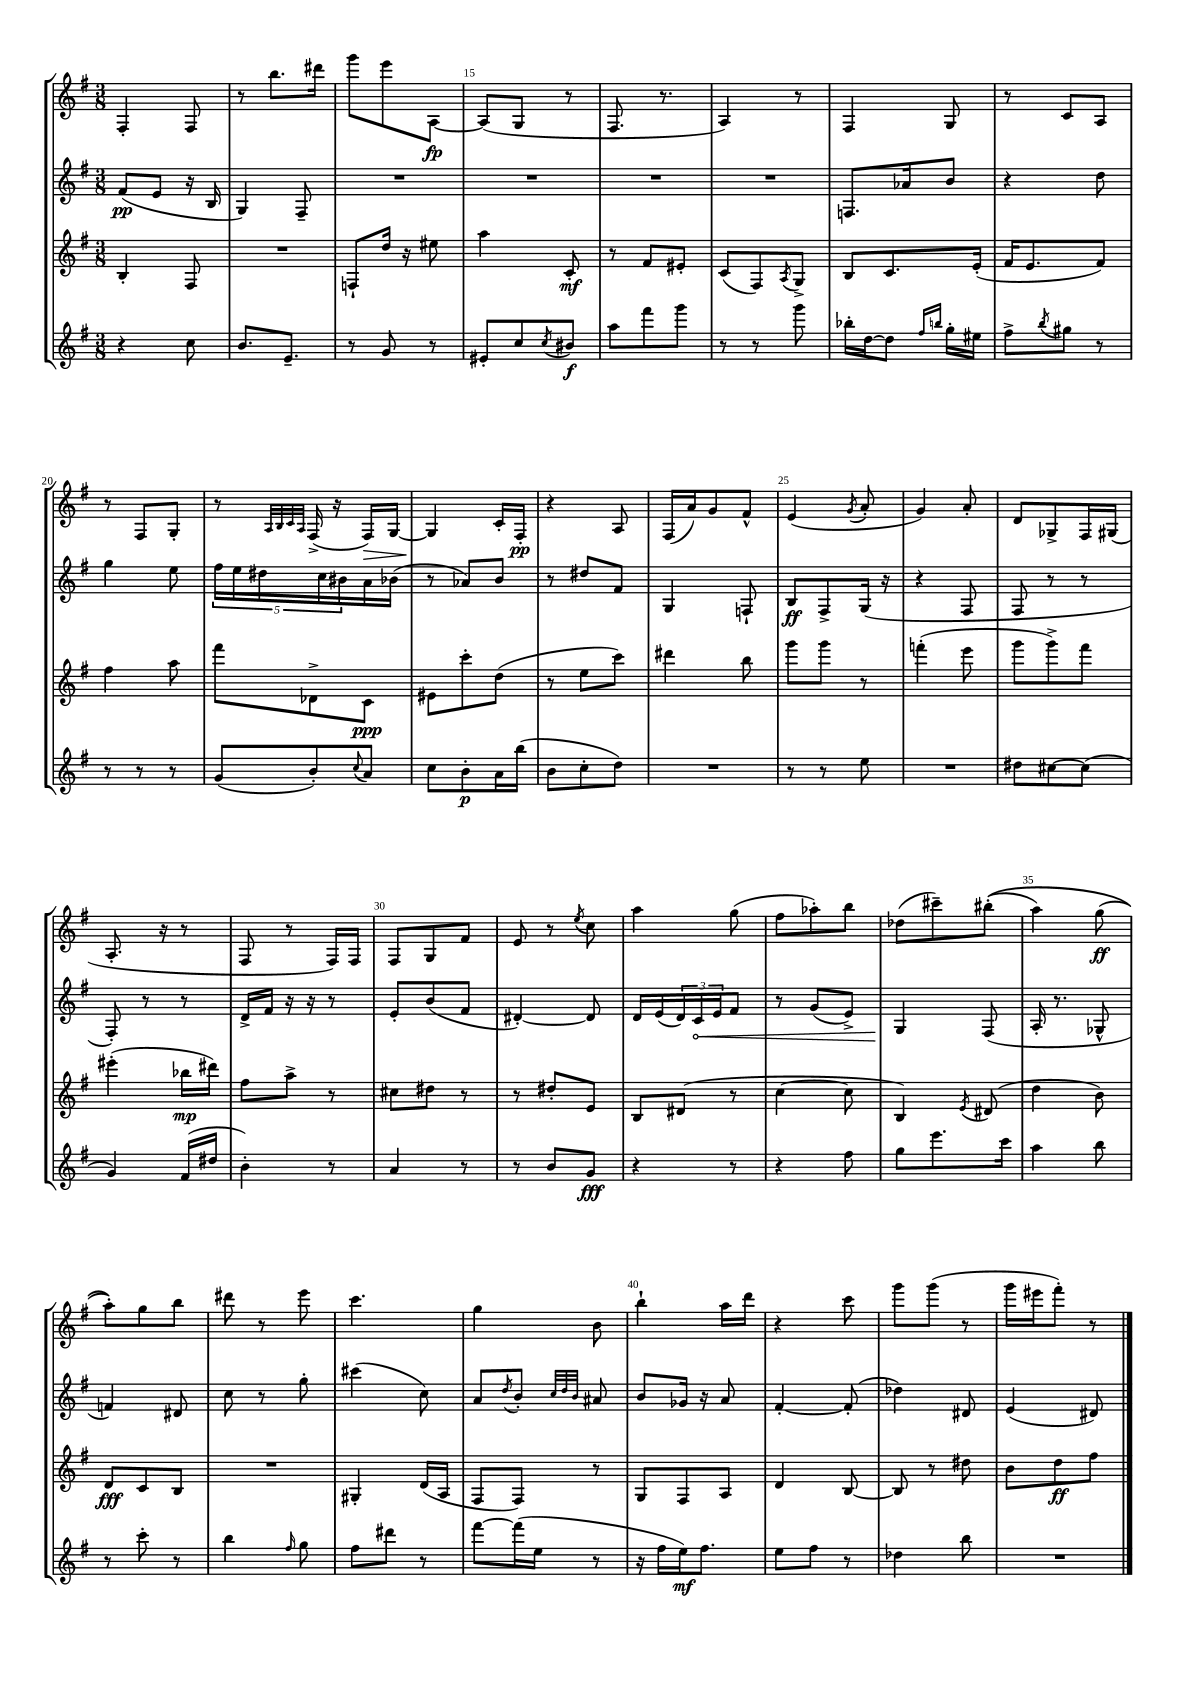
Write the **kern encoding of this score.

**kern	**kern	**kern	**kern
*staff4	*staff3	*staff2	*staff1
*clefG2	*clefG2	*clefG2	*clefG2
*k[f#]	*k[f#]	*k[f#]	*k[f#]
*M3/8	*M3/8	*M3/8	*M3/8
4r	4B'	(8f#	4F#'
.	.	8e	.
8cc	8F#	16r	8F#
.	.	16B	.
=	=	=	=
8.b	4.r	4G)	8r
.	.	.	8.bb
8.e~	.	.	.
.	.	8F#~	.
.	.	.	16ddd#
=	=	=	=
8r	8F`	4.r	8ggg
8g	16dd	.	8eee
.	16r	.	.
8r	8ee#	.	[8A
=	=	=	=
8e#'	4aa	4.r	(8A]
8cc	.	.	8G
8qcc	.	.	.
8b#	8c'	.	8r
=	=	=	=
8aa	8r	4.r	8.F#
8fff#	8f#	.	.
.	.	.	8.r
8ggg	8e#'	.	.
=	=	=	=
8r	(8c	4.r	4A)
8r	8F#)	.	.
.	8qA	.	.
8ggg	8G^	.	8r
=	=	=	=
16bb-'	8B	8.F	4F#
[16dd	.	.	.
8dd]	8.c	.	.
.	.	16a-	.
16qqff#	.	.	.
16qqbb	.	.	.
16gg'	.	8b	8G
16ee#	(16e'	.	.
=	=	=	=
8ff#^	16f#	4r	8r
.	8.e	.	.
8qbb	.	.	.
8gg#	.	.	8c
8r	8f#)	8dd	8A
=	=	=	=
8r	4ff#	4gg	8r
8r	.	.	8F#
8r	8aa	8ee	8G'
=	=	=	=
(8g	8fff#	20ff#	8r
.	.	20ee	.
.	.	20dd#	.
.	.	.	32qqA
.	.	.	32qqB
.	.	.	32qqc
.	.	.	32qqA
8b')	8d-^	.	(16F#^
.	.	20cc	.
.	.	.	16r
.	.	20b#	.
8qqcc	.	.	.
8a	8c	16a	16F#)
.	.	(16b-	[16G
=	=	=	=
8cc	8e#	8r	4G]
8b'	8ccc'	8a-)	.
16a	(8dd	8b	16c'
(16bb	.	.	16F#'
=	=	=	=
8b	8r	8r	4r
8cc'	8ee	8dd#	.
8dd)	8ccc)	8f#	8A
=	=	=	=
4.r	4ddd#	4G	(16F#
.	.	.	16a)
.	.	.	8g
.	8bb	8F`	8f#^^
=	=	=	=
8r	8ggg	8B	(4e
8r	8ggg	8F#^	.
.	.	.	8qg
8ee	8r	(16G	8a'
.	.	16r	.
=	=	=	=
4.r	(4fff'	4r	4g)
.	8eee	8F#	8a'
=	=	=	=
8dd#	8ggg	8F#	8d
[8cc#	8ggg^)	8r	8G-^
(8cc#]	8fff#	8r	16F#
.	.	.	(16G#
=	=	=	=
4g)	(4eee#'	8F#')	8.A'
.	.	8r	.
.	.	.	16r
(16f#	16bb-	8r	8r
16dd#	16ddd#)	.	.
=	=	=	=
4b')	8ff#	16d^	8F#
.	.	16f#	.
.	8aa^	16r	8r
.	.	16r	.
8r	8r	8r	16F#)
.	.	.	16F#
=	=	=	=
4a	8cc#	8e'	8F#
.	8dd#	(8b	8G
8r	8r	8f#	8f#
=	=	=	=
8r	8r	[4d#')	8e
8b	8dd#'	.	8r
.	.	.	8qee
8g	8e	8d#]	8cc
=	=	=	=
4r	8B	16d	4aa
.	.	(16e	.
.	(8d#	24d)	.
.	.	24c	.
.	.	24e	.
8r	8r	8f#	(8gg
=	=	=	=
4r	[4cc	8r	8ff#
.	.	(8g	8aa-')
8ff#	8cc]	8e^)	8bb
=	=	=	=
8gg	4B)	4G	(8dd-
8.eee	.	.	8ccc#~)
.	8qe	.	.
.	(8d#	(8F#	&((8bb#'
16ccc	.	.	.
=	=	=	=
4aa	4dd	16A'	4aa)
.	.	8.r	.
8bb	8b)	8G-^^	(8gg
=	=	=	=
8r	8d	4f)	8aa')&)
8ccc'	8c	.	8gg
8r	8B	8d#	8bb
=	=	=	=
4bb	4.r	8cc	8ddd#
.	.	8r	8r
16qqff#	.	.	.
8gg	.	8gg'	8eee
=	=	=	=
8ff#	4G#'	(4ccc#	4.ccc
8ddd#	.	.	.
8r	(16d	8cc)	.
.	16A	.	.
=	=	=	=
[8fff#	8F#	8a	4gg
.	.	8qdd	.
(16fff#]	8F#)	8b'	.
16ee	.	.	.
.	.	32qqcc	.
.	.	32qqdd	.
.	.	32qqb	.
8r	8r	8a#	8b
=	=	=	=
16r	8G	8b	4bb`
16ff#	.	.	.
16ee)	8F#	16g-	.
8.ff#	.	16r	.
.	8A	8a	16aa
.	.	.	16ddd
=	=	=	=
8ee	4d	[4f#'	4r
8ff#	.	.	.
8r	[8B	(8f#']	8ccc
=	=	=	=
4dd-	8B]	4dd-)	8ggg
.	8r	.	(8ggg
8bb	8dd#	8d#	8r
=	=	=	=
4.r	8b	(4e	16ggg
.	.	.	16eee#
.	8dd	.	8fff#')
.	8ff#	8d#)	8r
==	==	==	==
*-	*-	*-	*-
